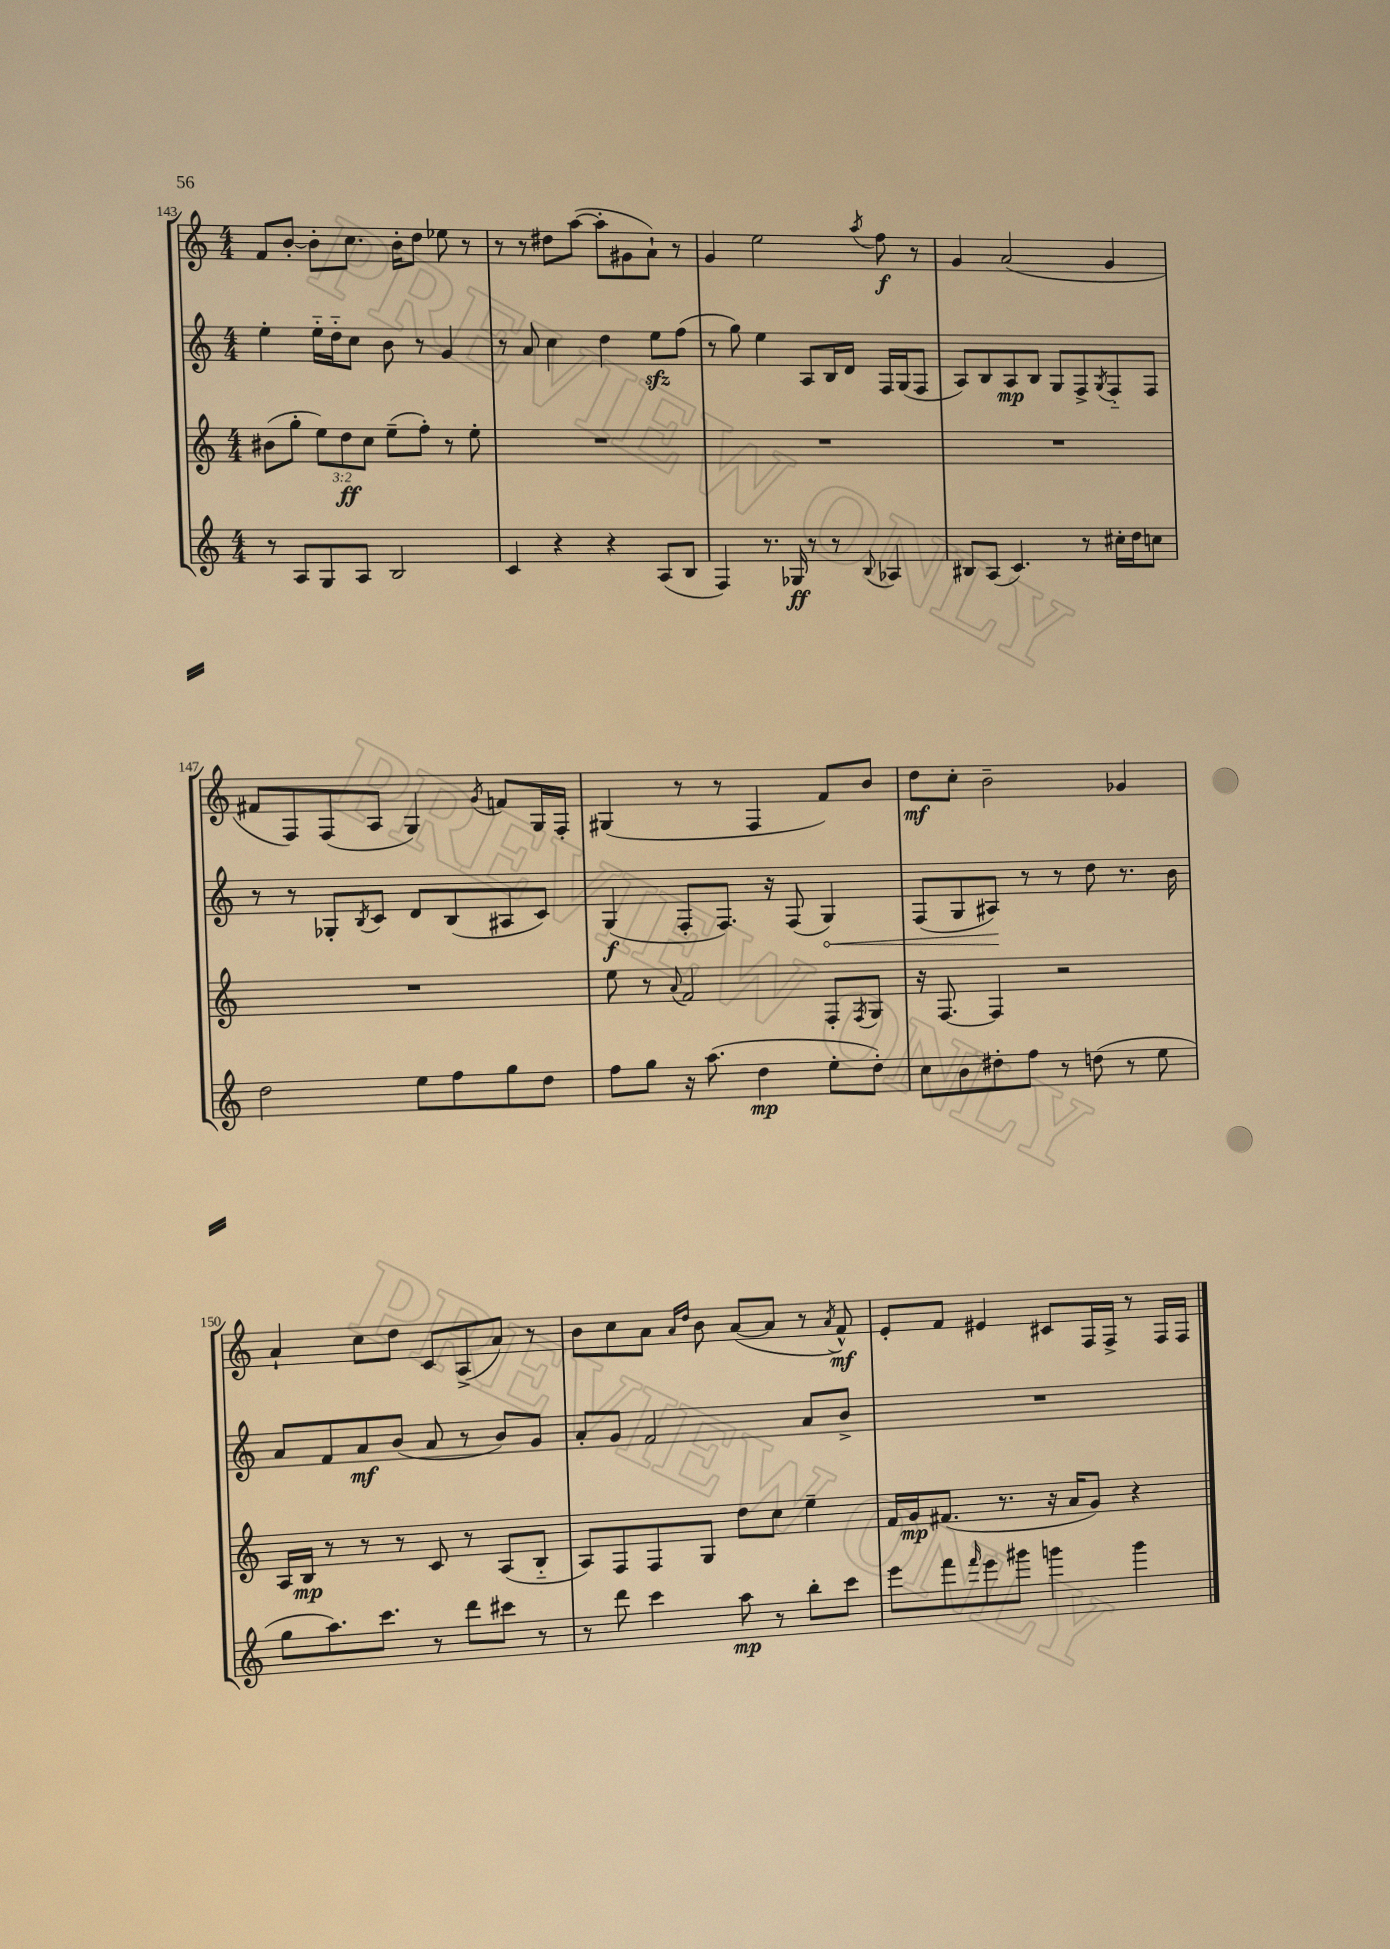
<<
\new StaffGroup <<
\new Staff = "s0" {
    \clef treble \key c \major \numericTimeSignature \time 4/4
    f'8 b'8~-. b'8-. c''8. b'16-. d''8 ees''8 r8 |
    r8 r8 dis''8 a''8~( a''8-. gis'8 a'8-!) r8 |
    g'4 e''2 \acciaccatura { a''8 } f''8\f r8 |
    g'4 a'2( g'4 |
    fis'8 f8) f8( a8 g4) \acciaccatura { g'8 } f'8 g16 f16-. |
    gis4( r8 r8 f4 f'8) b'8 |
    d''8\mf c''8-. b'2-- ges'4 |
    a'4-! c''8 d''8 c'8 a8->( a'8) r8 |
    b'8 c''8 a'8 \grace { a'16 d''16 } b'8 a'8~( a'8 r8 \acciaccatura { a'8 } f'8-^\mf) |
    e'8-. f'8 eis'4 cis'8 f16 f16-> r8 f16 f16 \bar "|." |
}
\new Staff = "s1" {
    \clef treble \key c \major \numericTimeSignature \time 4/4
    e''4-. e''16-_ d''16-_ c''8 b'8 r8 g'4 |
    r8 a'8 c''4 d''4 e''8\sfz f''8( |
    r8 g''8) e''4 a8 b16 d'16 f16 g16( f8 |
    a8) b8 a8\mp b8 g8 f8-> \acciaccatura { g8 } f8-_ f8 |
    r8 r8 ges8-. \acciaccatura { b8 } c'8 d'8 b8( ais8 c'8) |
    g4\f( f8-. f8.) r16 f8( \once \override Hairpin.circled-tip = ##t g4\<) |
    f8( g8 ais8\!) r8 r8 d''8 r8. b'16 |
    a'8 f'8 a'8\mf b'8( a'8 r8 b'8) g'8 |
    a'8-. g'8 f'2 a'8 b'8-> |
    R1 \bar "|." |
}
\new Staff = "s2" {
    \clef treble \key c \major \numericTimeSignature \time 4/4 \override Staff.TupletNumber.text = #tuplet-number::calc-fraction-text
    bis'8( g''8-. \tuplet 3/2 { e''8) d''8\ff c''8 } e''8--( f''8-.) r8 e''8-. |
    R1 |
    R1 |
    R1 |
    R1 |
    e''8 r8 \appoggiatura { a'8 } f'2 f8-. \acciaccatura { f8 } g8 |
    r16 f8.~ f4 r2 |
    a16 b16\mp r8 r8 r8 c'8 r8 a8( b8-_ |
    a8) f8 f8 g8 d''8 c''8 e''4-- |
    f'16 g'16\mp fis'8.( r8. r16 a'16 g'8) r4 \bar "|." |
}
\new Staff = "s3" {
    \clef treble \key c \major \numericTimeSignature \time 4/4
    r8 a8 g8 a8 b2 |
    c'4 r4 r4 a8( b8 |
    f4) r8. ges16\ff r8 r8 \appoggiatura { b8 } aes4 |
    bis8 a8( c'4.) r8 cis''16-. d''16 c''8 |
    d''2 e''8 f''8 g''8 d''8 |
    f''8 g''8 r16 a''8.( d''4\mp e''8-. d''8-.) |
    c''8 b'8 dis''8-. f''8 r8 d''8( r8 e''8 |
    g''8 a''8.) c'''8. r8 d'''8 cis'''8 r8 |
    r8 d'''8 c'''4 a''8\mp r8 b''8-. c'''8 |
    e'''8 f'''8 \grace { f'''16 } e'''8 gis'''8 g'''4 g'''4 \bar "|." |
}
>>
>>
\layout { \context { \Score currentBarNumber = #143 } }
